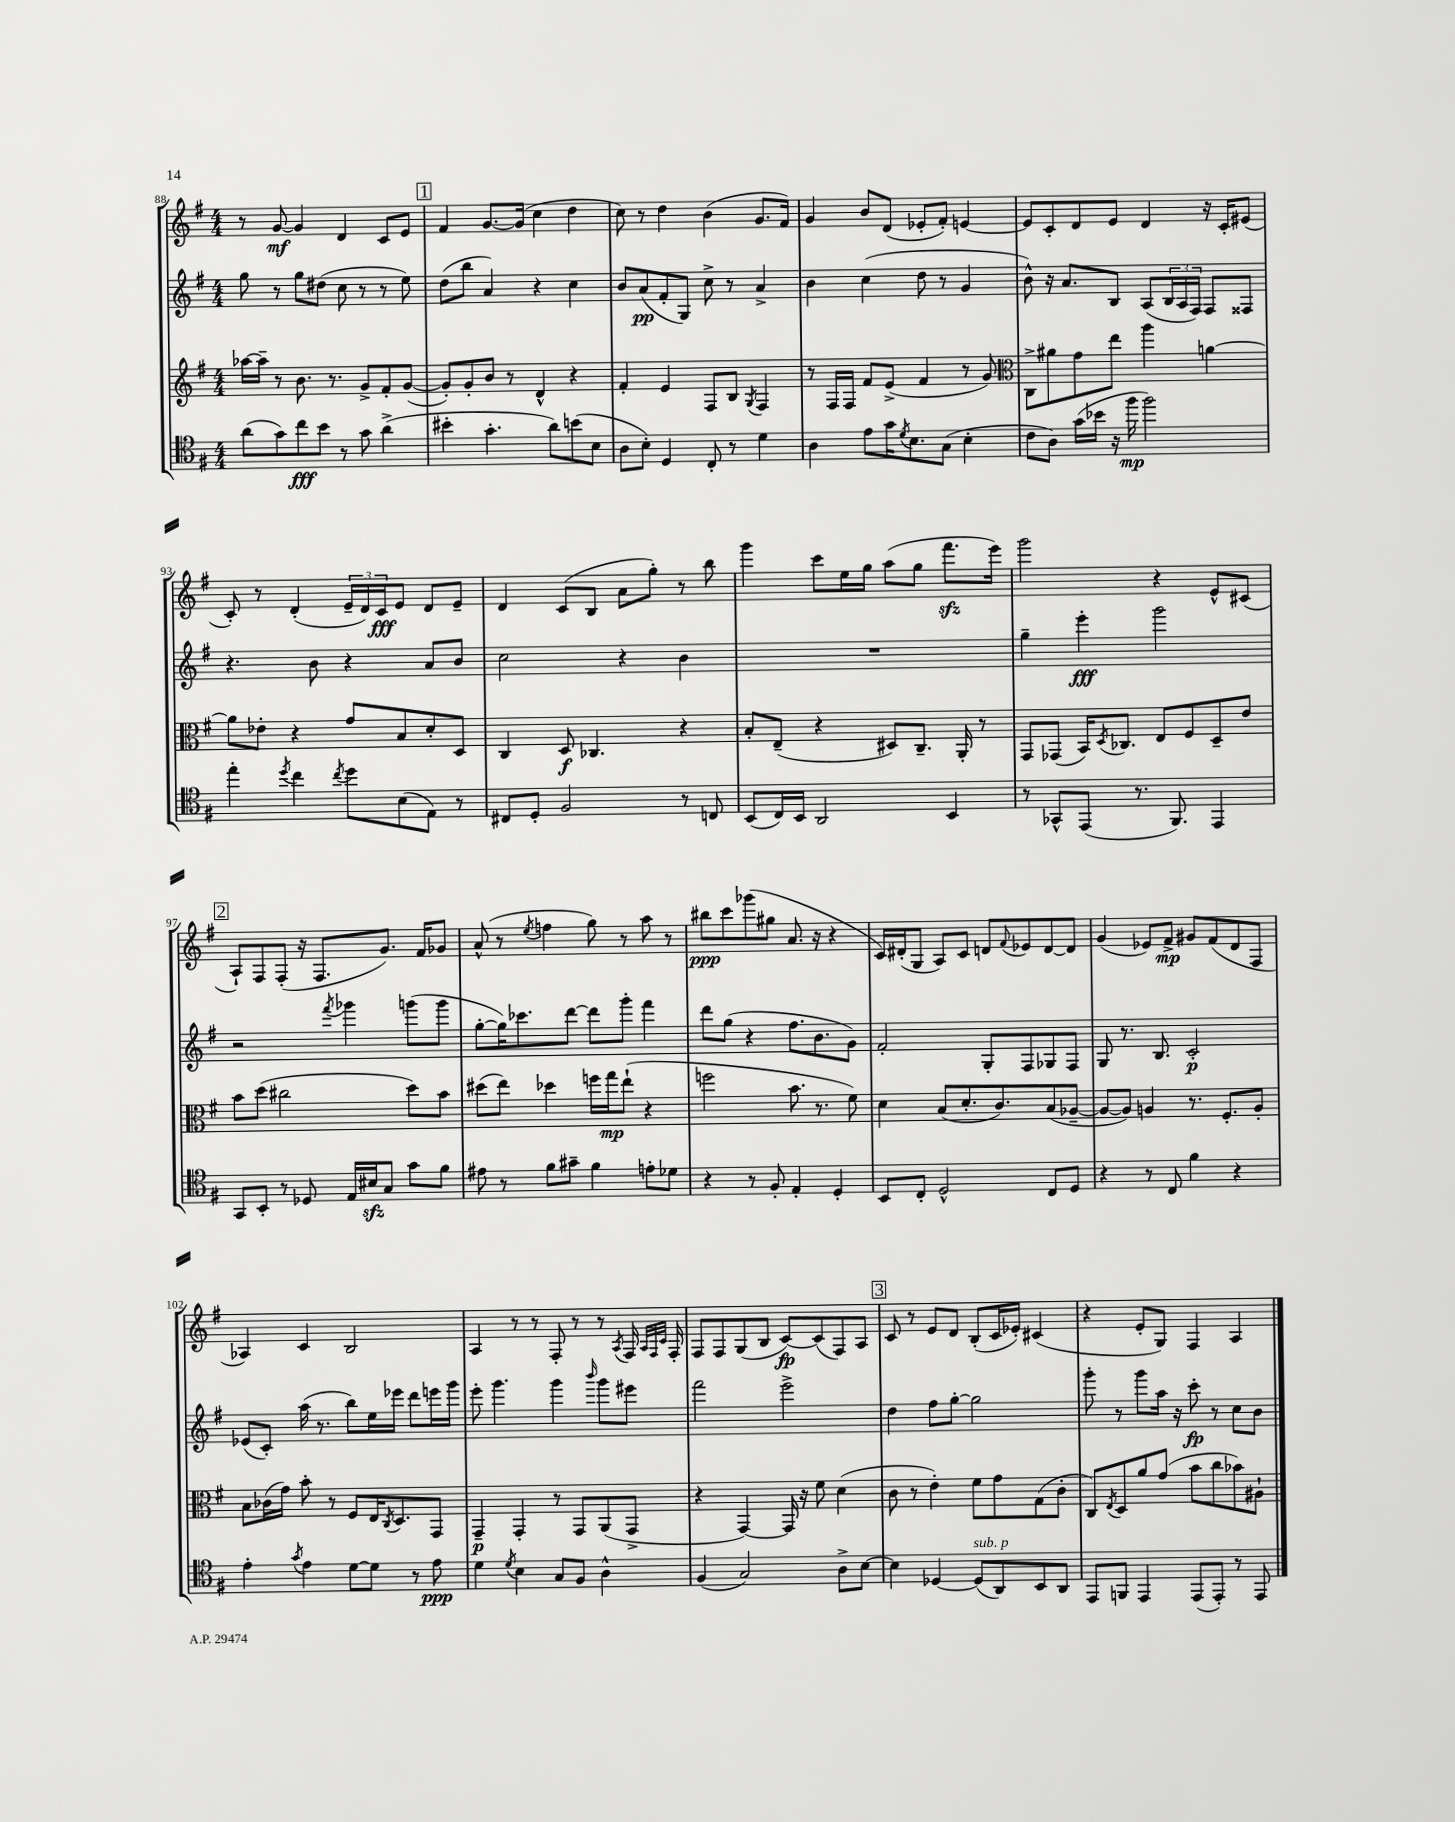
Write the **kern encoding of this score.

**kern	**kern	**kern	**kern
*staff4	*staff3	*staff2	*staff1
*clefC4	*clefG2	*clefG2	*clefG2
*k[f#]	*k[f#]	*k[f#]	*k[f#]
*M4/4	*M4/4	*M4/4	*M4/4
(8a	[16aa-	8gg	8r
.	16aa-~]	.	.
8g)	8r	8r	[8g
8cc	8.b	8gg	4g]
8b	.	(8dd#	.
.	8.r	.	.
8r	.	8cc	4d
8g	8g^	8r	.
(4a^	8f#'	8r	8c
.	([8g	8ee)	8e
=	=	=	=
4b#'	8g'])	(8dd	4f#
.	8g'	8bb	.
4.g'	8b	4a)	[8.g
.	8r	.	.
.	.	.	(16g]
.	4d^^	4r	4cc
8a)	.	.	.
(8b	4r	4cc	4dd
8B	.	.	.
=	=	=	=
8A	4f#'	8b	8cc)
8B')	.	(8a	8r
4D	4e	8f#'	4dd
.	.	8G)	.
8C'	8F#	8cc^	(4b
8r	8B	8r	.
.	8qG	.	.
4d	4F#	4a^	8.g
.	.	.	16f#)
=	=	=	=
4A	8r	4b	4g
.	16F#	.	.
.	16F#	.	.
8e	8f#	(4cc	8b
16g	(8e^	.	(8d
8qd	.	.	.
8.B	.	.	.
.	4f#	8dd	8e-'
(8G	.	8r	8f#')
4B'	8r	4g	[4e
.	8g)	.	.
=	=	=	=
*	*clefC3	*	*
8c	8C^	8b^^)	8e]
8A)	8a#	16r	8c'
.	.	8.a	.
(16g	8g	.	8d
16b-	.	.	.
16r	8ee	8B	8e
16ff#	.	.	.
2ff#)	4aa	(8A	4d
.	.	24B	.
.	.	24A	.
.	.	24F#)	.
.	[4a	8F#	16r
.	.	.	16c'
.	.	8F##	(8e#
=	=	=	=
4ee'	8a]	4.r	8c')
.	8e-'	.	8r
8qdd	.	.	.
4cc	4r	.	(4d'
.	.	8b	.
8qcc	.	.	.
8dd	8g	4r	24e~
.	.	.	24d)
.	.	.	24c
(8B	8B	.	8e
8E)	8d'	8a	8d
8r	8D	8b	8e~
=	=	=	=
8C#	4C	2cc	4d
8D'	.	.	.
2F#	8D	.	(8c
.	4.C-	.	8B
.	.	4r	8a
.	.	.	8gg')
8r	4r	4b	8r
8C	.	.	8bb
=	=	=	=
(8BB	8B'	1r	4ggg
16C)	(8E~	.	.
16BB	.	.	.
2AA	4r	.	8ccc
.	.	.	16ee
.	.	.	16gg
.	8D#)	.	(8aa
.	8.C~	.	8gg
4BB	.	.	8.fff#
.	16AA'	.	.
.	8r	.	.
.	.	.	16eee)
=	=	=	=
8r	8GG	4gg~	2ggg
8GG-^^	(8GG-	.	.
(8EE	16BB)	4eee'	.
.	8qD	.	.
.	8.C-	.	.
8.r	.	.	.
.	8E	2ggg	4r
8.FF#)	.	.	.
.	8F#	.	.
4EE	8D~	.	8e^^
.	8e	.	(8c#
=	=	=	=
8GG	8b	2r	8A`)
8BB'	(8dd	.	8F#
8r	2cc#	.	(8F#'
8D-	.	.	16r
.	.	.	8.F#
.	.	8qfff#	.
16E	.	4ggg-	.
16B#	.	.	.
8G	.	.	8.g)
8g	8dd)	(8ggg	.
.	.	.	16f#
8f#	8b	8ggg	8g-
=	=	=	=
8e#	(8dd#	[8gg'	(8a^^
8r	8ee)	16gg])	8r
.	.	8.ccc-	.
.	.	.	8qee
8f#	4dd-	.	4ff
8g#~	.	[8ddd	.
4f#	16ff	8ddd]	8gg)
.	16gg	.	.
.	(8ee`	8ggg'	8r
8e'	4r	4fff#	8aa
8d-	.	.	8r
=	=	=	=
4r	2ff	8ddd	8bb#
.	.	(8gg	8ccc
8r	.	4r	(8ggg-
8F#'	.	.	8gg#
4E'	8.b	8.ff#	8.a
.	8.r	8.b	16r
4D'	.	.	4r
.	8f#)	8g)	.
=	=	=	=
8BB	4d	2f#'	16c)
.	.	.	(16d#'
8C'	.	.	8G
2D^^	(8B	.	8A)
.	8.d'	.	8c
.	.	8G'	8d
.	8.c)	.	.
.	.	.	8qqf#
.	.	8F#	8e-
8C	(8B	8G-	[8d
8D	[8A-~	8F#	8d]
=	=	=	=
4r	8A-_	8G	(4g
.	8A-])	8.r	.
8r	4A	.	8e-)
.	.	8.B	.
8C	.	.	8f#^
4f#	8.r	2c'	8g#
.	.	.	(8f#
.	8.F#'	.	.
4r	.	.	8d
.	8A'	.	8F#
=	=	=	=
4e'	8B	(8e-	4A-)
.	(16c-	8c')	.
.	16g)	.	.
8qg	.	.	.
4e	8b'	(16aa	4c
.	.	8.r	.
.	8r	.	.
[8d	8F#	8bb)	2B
8d]	16E	16ee	.
.	8qC	.	.
.	8.D	16eee-	.
8r	.	8ddd	.
8e	8GG	16eee	.
.	.	16ggg	.
=	=	=	=
4d	4GG~	8eee'	4A
.	.	4.ggg	.
8qd	.	.	.
4B	4GG'	.	8r
.	.	.	8r
8G	8r	4ggg	8F#'
8F#	8GG	.	8r
.	.	16qqbbb	.
4A^^	(8AA	8ggg	8r
.	.	.	8qA
.	8GG^	8eee#	16F#
.	.	.	32qqA
.	.	.	32qqF#
.	.	.	32qqc
.	.	.	16F#'
=	=	=	=
(4F#	4r	2fff#	8F#
.	.	.	8F#
2G)	[4GG)	.	(8G
.	.	.	8B
.	16GG]	2eee^	[8c)
.	16r	.	.
.	8f#	.	(8c]
8A^	(4d	.	8F#)
[8B	.	.	8A
=	=	=	=
4B]	8c	4dd	8c
.	8r	.	8r
[4D-	4e')	8ff#	8e
.	.	[8gg'	8d
(8D-]	8f#	2gg]	(8B'
8AA)	8g	.	16c
.	.	.	16e-')
8BB	(8G	.	(4c#
8AA	8c'	.	.
=	=	=	=
8EE	8C)	8ggg'	4r
.	8qE	.	.
8FF	8D	8r	.
4EE	8a	8ggg	8e'
.	(8g	16aa	8G)
.	.	16r	.
(8EE	8b	8ccc'	4F#
8EE')	8cc	8r	.
8r	8b-)	8cc	4A
8EE	8A#`	8b	.
==	==	==	==
*-	*-	*-	*-
